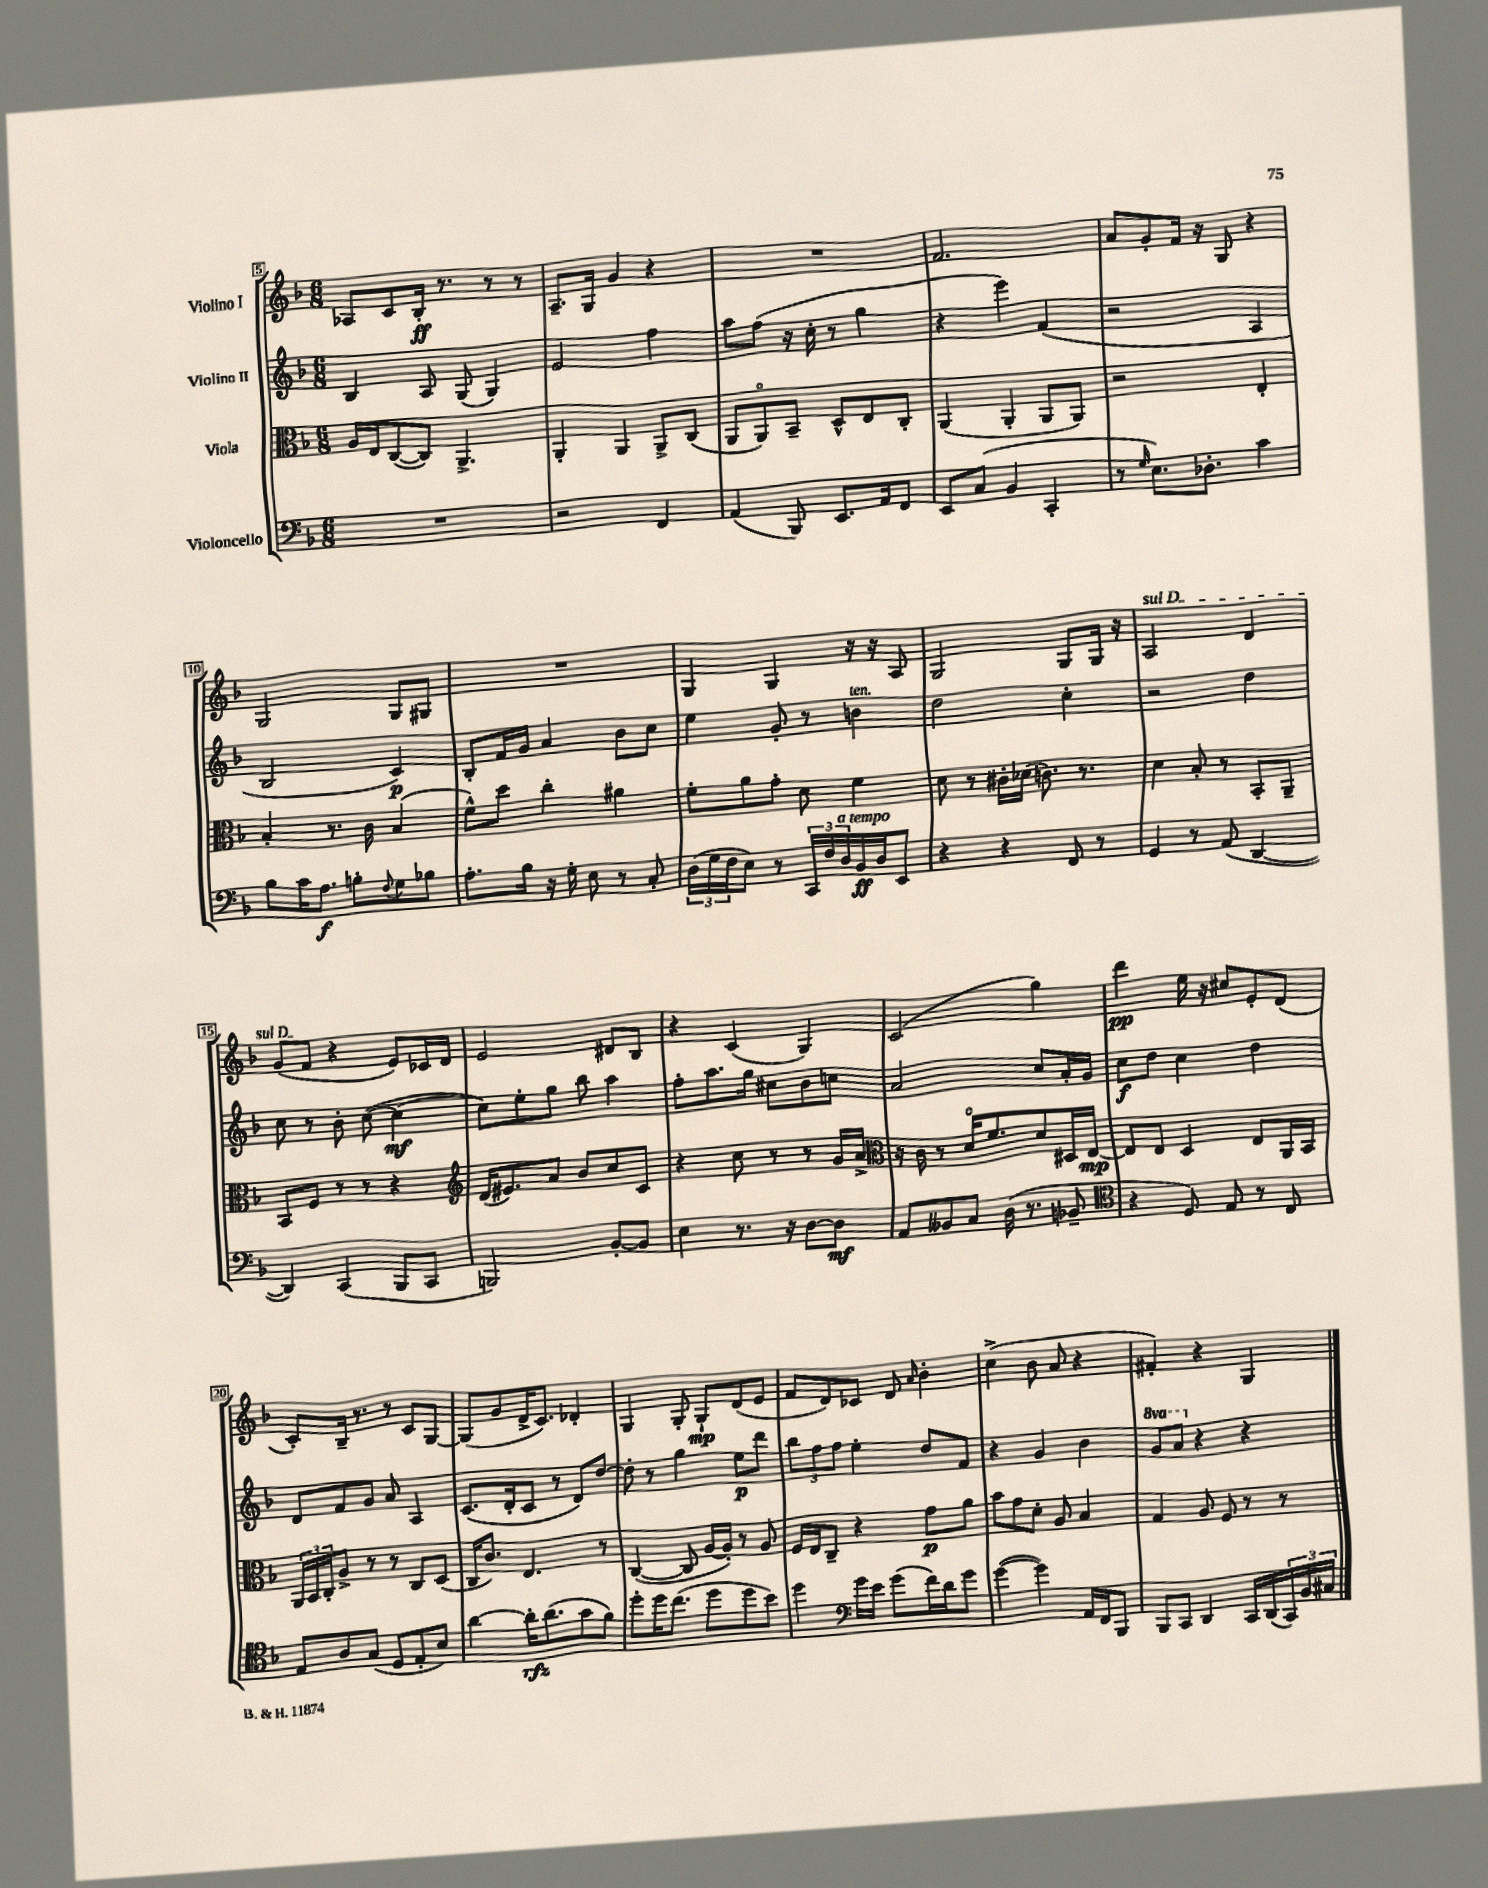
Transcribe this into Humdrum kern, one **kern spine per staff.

**kern	**kern	**kern	**kern
*staff4	*staff3	*staff2	*staff1
*clefF4	*clefC3	*clefG2	*clefG2
*k[b-]	*k[b-]	*k[b-]	*k[b-]
*M6/8	*M6/8	*M6/8	*M6/8
2.r	16A	4B-	8A-
.	16E	.	.
.	([8C	.	8c
.	8C])	8A	16B-'
.	.	.	8.r
.	4.AA^	(8G	.
.	.	4G)	8r
.	.	.	8r
=	=	=	=
2r	4AA'	2e	8.A~
.	.	.	16G
.	4AA	.	4g
4FF	8AA^	4ff	4r
.	(8C	.	.
=	=	=	=
(4AA	8AA	8aa	2.r
.	8AAo)	(8ff	.
8BBB-)	8BB-~	16r	.
.	.	16cc'	.
8.EE	8D^^	8r	.
.	8E	4gg	.
16AA	.	.	.
8FF	8C'	.	.
=	=	=	=
8EE	(4AA	4r	2.f
(8C	.	.	.
4BB-	4AA'	4eee)	.
4CC'	8AA	(4f	.
.	8AA)	.	.
=	=	=	=
8r	2r	2r	8a
16qqG	.	.	.
8.E)	.	.	8g'
.	.	.	16f
8.D-'	.	.	16r
.	.	.	8G
4c	4E'	4A	4r
=	=	=	=
8B-	4B-'	2B-	2G
16c	.	.	.
8.A	.	.	.
.	8.r	.	.
8B'	.	.	.
.	16c	.	.
8qqF	.	.	.
8G	(4B-	4c)	8G
8B-	.	.	8G#
=	=	=	=
8.A'	8f^^)	8B-'	2.r
.	8dd	16f	.
16B-	.	16g	.
16r	4cc'	4a	.
16G'	.	.	.
8E	.	.	.
8r	4a#	8b-	.
8C'	.	8cc	.
=	=	=	=
(24D	8f'	4ee	4G
24G	.	.	.
24F	.	.	.
8E)	8a	.	.
8r	8g'	8g'	4G
24CC	8d	8r	.
24F	.	.	.
24D	.	.	.
16BB-	4f	4b	16r
16D	.	.	16r
8EE	.	.	8A
=	=	=	=
4r	8d	2dd	2G
.	8r	.	.
4r	16c#'	.	.
.	(16d-	.	.
.	8.c)	.	.
8FF	.	4cc'	8G
.	8.r	.	.
8r	.	.	16G
.	.	.	16r
=	=	=	=
4GG	4d	2r	2A
8r	8B-'	.	.
(8AA	8r	.	.
[4DD	8BB-'	4dd	4d
.	8AA~	.	.
=	=	=	=
4DD])	8BB-	8cc	(8g
.	8F	8r	8f
(4CC	8r	8b-'	4r
.	8r	([8cc	.
8BBB-	4r	4cc_	8e)
8CC	.	.	16c-
.	.	.	16d
=	=	=	=
*	*clefG2	*	*
2BBB)	(16d	8cc])	2e
.	8.e#)	.	.
.	.	8ee'	.
.	8a	8gg	.
.	8b-	8bb-	.
[8BB-'	8cc	4aa	8d#
8BB-]	8c	.	8B-
=	=	=	=
4E	4r	8ff'	4r
.	.	8.aa	.
8.r	8cc	.	(4c
.	.	16gg	.
.	8r	8cc#	.
16r	.	.	.
[8D	8r	8b-	4G)
8D]	16g	8cc	.
.	16a^	.	.
=	=	=	=
*	*clefC3	*	*
8AA	16r	2a	(2c
.	16c	.	.
8BB--	8r	.	.
8C	16do	.	.
.	8.f	.	.
(16D	.	.	.
8.r	.	.	.
.	8d	8cc	4gg)
8BB-~	16D#	16a'	.
.	[16E	16g	.
=	=	=	=
*clefC4	*	*	*
4r	8E]	8cc	4ddd
.	8E	8dd	.
8D)	4D	4cc	16ee
.	.	.	16r
8E	.	.	8cc#
8r	8E	4dd	8e'
8C	16AA	.	(8d
.	16BB-	.	.
=	=	=	=
8E	24AA	8d	8c')
.	24BB-	.	.
.	24C'	.	.
8A	8A^	8f	16B-~
.	.	.	8.r
(8G	8r	8g	.
8D	8r	8a	8r
8E'	8C	4A	8c
8B-)	(8D	.	[8G
=	=	=	=
[4a	16C	(8.c	(8G]
.	8.c)	.	.
.	.	.	8g
.	.	16d'	.
16a']	4.E	8c	16d^
(8.a	.	.	8.c)
.	.	8r	.
8g	.	8d)	4d-'
8f)	8r	[8dd	.
=	=	=	=
8dd'	([4C	8dd']	4G
16dd	.	8r	.
(8.cc	.	.	.
.	8C]	4gg	8G'
8dd	[16A	.	8G`
.	16A'])	.	.
8dd	8r	8ee	(8d
8b-)	8A	8ddd	8e
=	=	=	=
4dd	16F	12bb-	8f
.	16E	.	.
.	.	12ff	.
.	8C~	.	8d)
.	.	12ff	.
*clefF4	*	*	*
16g	4r	4ee'	8c-
16e	.	.	.
(8g	.	.	8d
.	.	.	16qqa
16f)	8g	8dd	4b-'
16d	.	.	.
8g	8a	8f	.
=	=	=	=
([4g	8b-	4r	(4cc^
.	8g	.	.
4g])	8d'	4g	8b-
.	8A	.	8a
16AA	4B-	4b-	4r
16FF	.	.	.
8BBB-	.	.	.
=	=	=	=
8BBB-	4G	8gg	4f#')
8CC	.	8aa	.
4DD	8A	4r	4r
.	8F	.	.
16CC	8r	4r	4G
(16DD	.	.	.
24CC)	8r	.	.
24BB-	.	.	.
24C#	.	.	.
==	==	==	==
*-	*-	*-	*-
